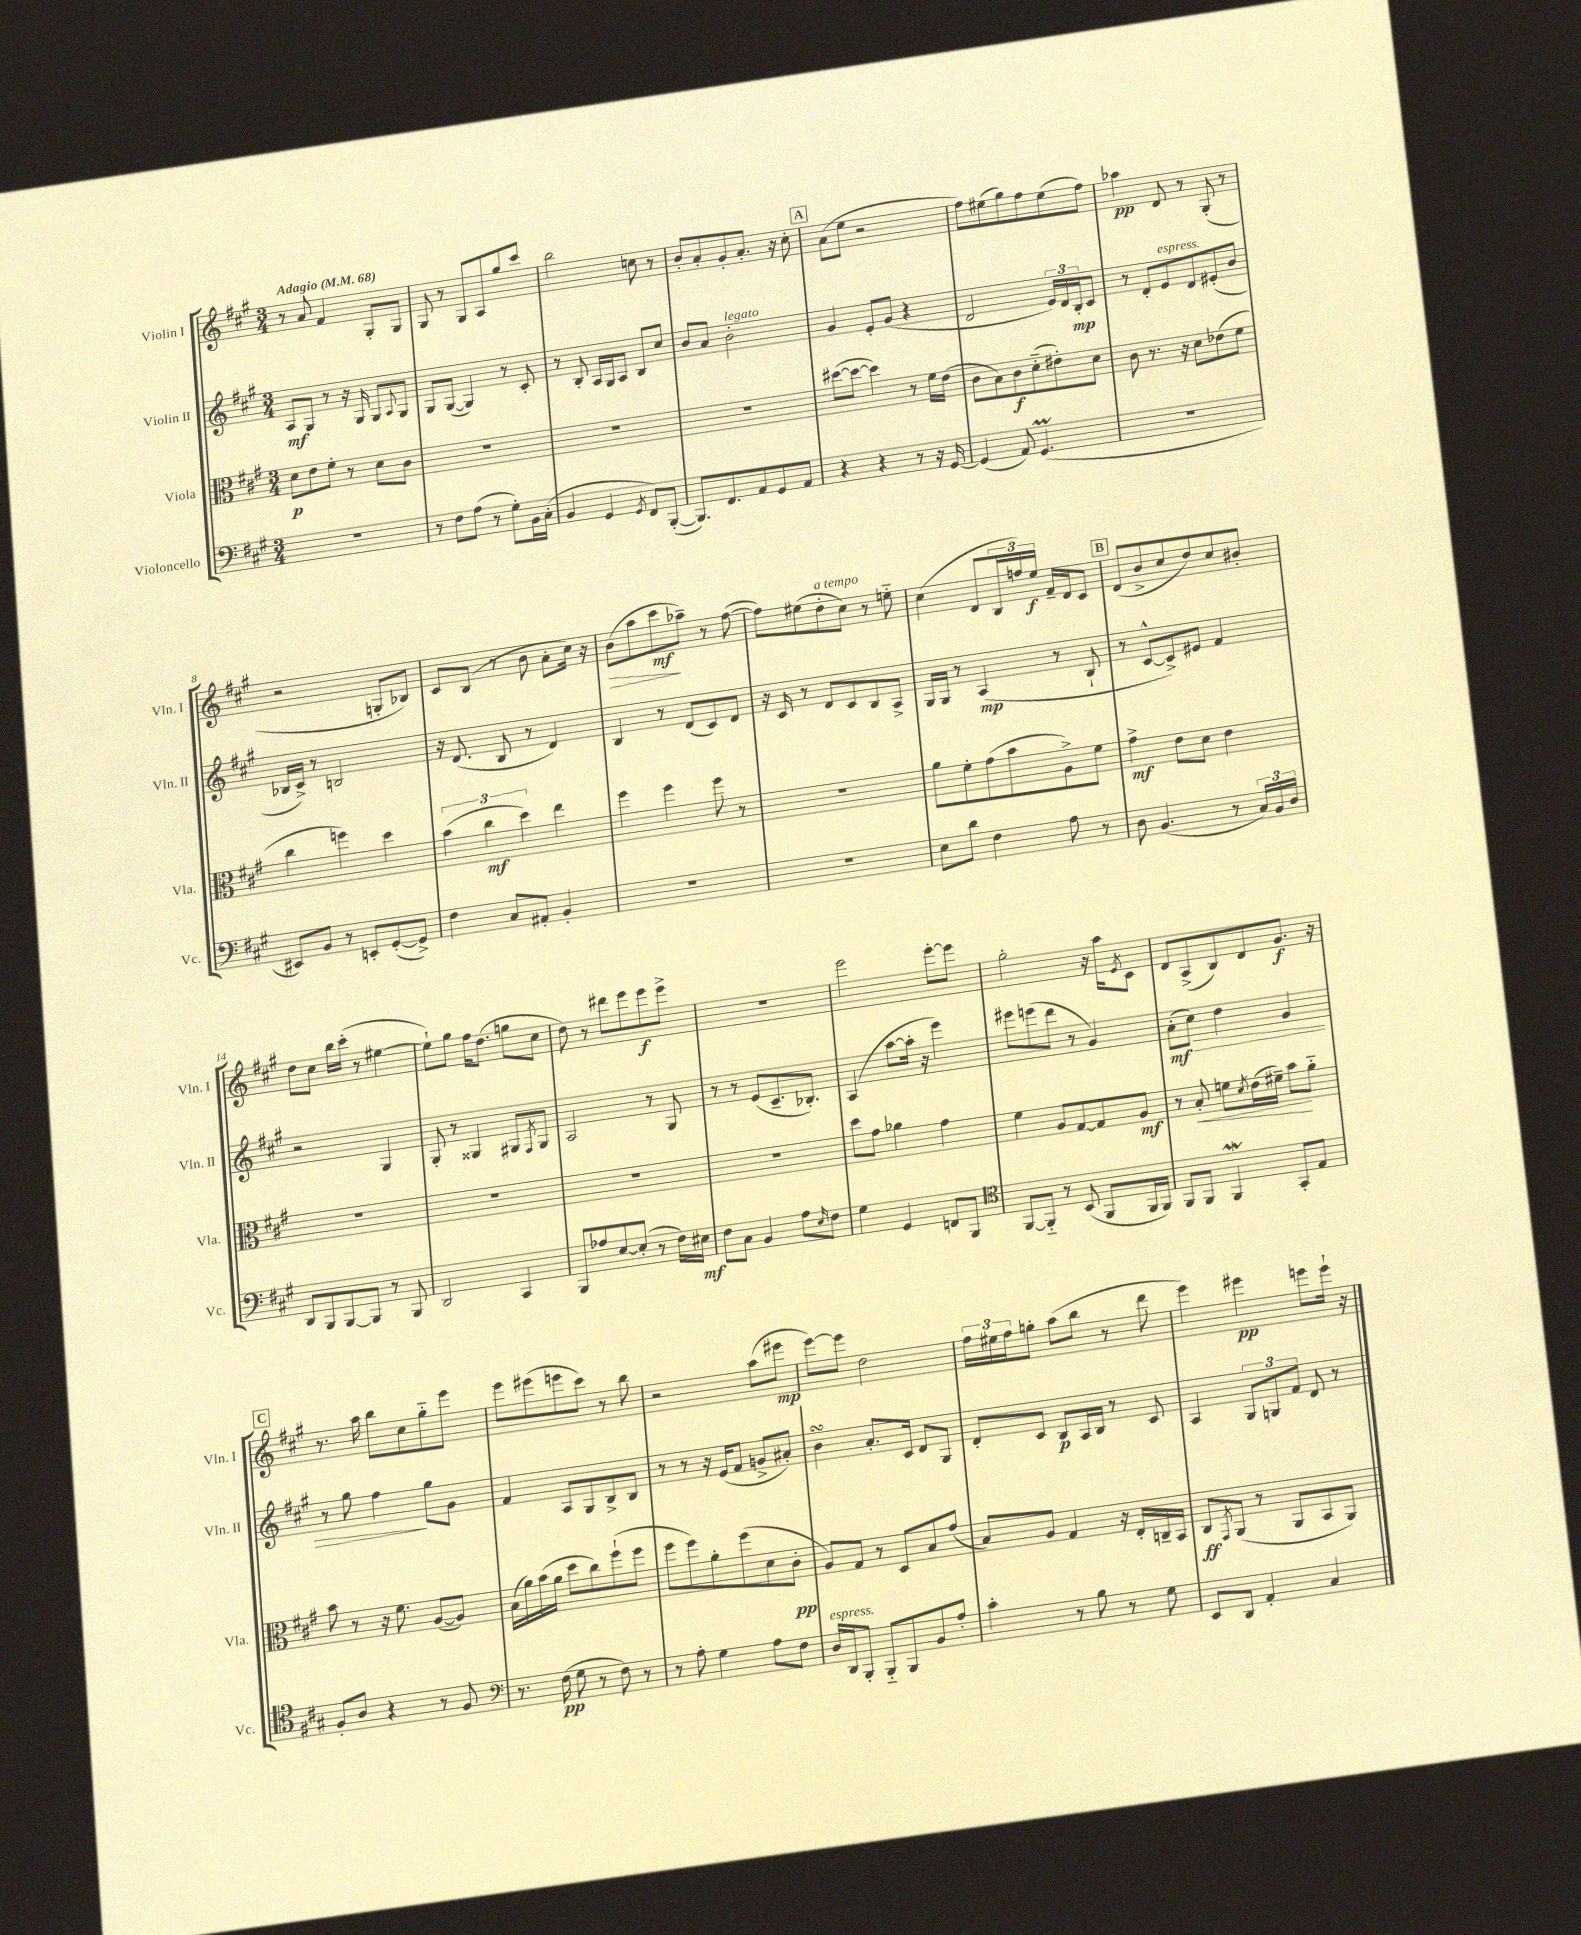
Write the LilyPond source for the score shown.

<<
\new StaffGroup <<
\new Staff = "s0" \with { instrumentName = "Violin I" shortInstrumentName = "Vln. I" } {
    \clef treble \key a \major \numericTimeSignature \time 3/4 \tempo "Adagio" 4 = 68
    r8 a'8 fis'4 gis8-. gis8 |
    gis8 r8 gis8 a8 gis''8 cis'''8 |
    b''2 c''8 r8 |
    b'8-. a'8-. gis'8-. a'8.-. r16 cis''8-. |
    \mark \markup { \box "A" } a'8( e''8 r2 |
    fis''8) eis''8( gis''8) fis''8 eis''8( fis''8) |
    aes''4\pp d'8 r8 gis8-.( r8 |
    r2 g8-. bes8) |
    cis'8 b8( r8 b'8 a'8-. cis''16) r16 |
    b'8\>( a''8 cis'''8\mf\! aes''8--) r8 fis''8~( |
    fis''8) eis''8( d''8-.^\markup { \italic "a tempo" } cis''8) r8 e''8-_ |
    cis''4( d'8 \tuplet 3/2 { b16 f''16) e''16\f } fis'16-- d'16 cis'8 |
    \mark \markup { \box "B" } d'8( b'8-> cis''8 d''8) cis''8 bis'8-. |
    d''8 cis''8 b''16 cis'''16-.( r8 eis''4~ |
    eis''8-!) gis''8 fis''16 d''8.( g''8 cis''8 |
    d''8) r8 dis'''8 e'''8 e'''8\f e'''8-> |
    R2. |
    e'''2 e'''8~-. e'''8 |
    gis''2-. r16 a''16 \acciaccatura { e'8 } cis'8 |
    d'8 a8->( b8) d'8 gis'8.\f r16 |
    \mark \markup { \box "C" } r8. a''16 b''8 cis''8 gis''8-_ e'''8 |
    e'''8 eis'''8( e'''8 cis'''8) r8 b''8 |
    r2 a''8( eis'''8\mp |
    e'''8~) e'''8 d''2 |
    \tuplet 3/2 { fis''16 eis''16 fis''16 } g''8-. a''8( b''8 r8 d'''8 |
    e'''4) eis'''4\pp e'''8 e'''16-! r16 \bar "|." |
}
\new Staff = "s1" \with { instrumentName = "Violin II" shortInstrumentName = "Vln. II" } {
    \clef treble \key a \major \numericTimeSignature \time 3/4
    a8\mf gis8 r8 r16 gis16 gis8 \appoggiatura { a8 } gis8 |
    gis8 gis8~( gis4) r8 cis'8-. |
    r8 b8-. a16 gis16 a8 b8 cis''8 |
    b'8 a'8 b'2-.^\markup { \italic "legato" } |
    \mark \markup { \box "A" } gis'4 e'8-. gis'8( r4 |
    d'2 \tuplet 3/2 { e'16) d'16 b16-.\mp } cis'8 |
    r8 d'8-. e'8^\markup { \italic "espress." } d'8 eis'8-.( b'8 |
    bes16 cis'16->) r8 b2 |
    r16 d'8.( b8 r8 d'4) |
    b4 r8 d'8( cis'8) d'8 |
    r16 cis'16 r8 d'8 cis'8 b8 a8-> |
    gis16 gis16 r8 a4\mp( r8 b8-! |
    \mark \markup { \box "B" } r8 cis'8~-^ cis'8->) eis'8 fis'4 |
    r2 gis4 |
    gis8-. r8 gisis4 gis8 \acciaccatura { fis8 } gis8 |
    a2 r8 gis8 |
    r8 r8 e'8( cis'8.-- bes8.-.) |
    a4( a''8~ a''16-. r16 e'''4) |
    eis'''8 e'''8( d'''8 r8 gis'4) |
    a'8-.\mf\>( cis''8) d''4 gis'4 |
    \mark \markup { \box "C" } r8 gis''8 fis''4\! gis''8 gis'8 |
    fis'4 a8 gis8 b8-> b8 |
    r8 r8 r16 e'16( fis'8 g'8-> ais'8-.) |
    b'4\turn a'8.-. cis'16 d'8 gis8 |
    d'8-. cis'8 b8\p a16 b16 r8 cis'8 |
    a4 \tuplet 3/2 { gis8 g8 fis'8 } d'8 r8 \bar "|." |
}
\new Staff = "s2" \with { instrumentName = "Viola" shortInstrumentName = "Vla." } {
    \clef alto \key a \major \numericTimeSignature \time 3/4
    d'8\p e'8 fis'8-. r8 d'8 cis'8 |
    R2. |
    R2. |
    R2. |
    \mark \markup { \box "A" } dis''8~( dis''8~ dis''4) r8 fis'16 e'16( |
    cis'8 b8) cis'8\f d'8-_( eis'8-.) d'8 |
    cis'8 r8. r16 d'8 ees'8( fis'8 |
    cis''4 f''4) d''4 |
    \tuplet 3/2 { b'4( cis''4\mf d''4) } e''4 |
    fis''4 fis''4 fis''8 r8 |
    R2. |
    a'8 fis'8-. gis'8( b'8 a8->) fis'8 |
    \mark \markup { \box "B" } gis'4->\mf e'8 d'8 e'4 |
    R2. |
    R2. |
    R2. |
    R2. |
    d''8 gis'8 aes'4 gis'4 |
    fis'4 a8 gis8~ gis8 a8\mf |
    r8 b8-.\< f'8 \acciaccatura { d'8 } e'16( fis'16--) b'8\! a'8-_ |
    \mark \markup { \box "C" } b'8 r8 r16 fis'8. a8~( a8) |
    b16( a'16) b'16( a'16 d''8 cis''8) fis''8-!( fis''8 |
    fis''8 fis''8) a'8-. fis''8( d'8 cis'8-.\pp |
    a8) gis8 r8 d8 b8 gis'8( |
    b8) a8 gis4 r16 e16-. c16-- b,16 |
    cis8\ff \acciaccatura { gis,8 } a,8( r8 a,8 b,8 a,8) \bar "|." |
}
\new Staff = "s3" \with { instrumentName = "Violoncello" shortInstrumentName = "Vc." } {
    \clef bass \key a \major \numericTimeSignature \time 3/4
    R2. |
    r8 fis8 a8( r8 gis8-.) b,16 cis16-.( |
    b,4 gis,4 \acciaccatura { gis,8 } fis,8) b,,8~-.( |
    b,,8.) fis,8. a,8 gis,8 a,8 |
    \mark \markup { \box "A" } r4 r4 r8 r16 gis,16~ |
    gis,4( a,8) gis,4.\prall( |
    R2. |
    eis,8) b,8 r8 e,8-. gis,8~-.( gis,8->) |
    fis4 cis8 ais,8-. b,4-. |
    R2. |
    R2. |
    e8 d'8 fis4 a8 r8 |
    \mark \markup { \box "B" } d8 b,4.( r8 \tuplet 3/2 { cis16) b,16 d16 } |
    d,8 b,,8 b,,8~ b,,8 r8 b,,8 |
    d,2 cis,4 |
    b,,8 aes8 e8~ e8-.( r8 fis16) eis16\mf |
    fis8 cis8 b,4 a8 \grace { e16 } fis8 |
    gis4 gis,4 f,8 b,,8 |
    \clef tenor fis,8~ fis,8-_ r8 b,8( fis,8 fis,16 fis,16) |
    fis,8 fis,8 fis,4\mordent gis,8-. e8 |
    \mark \markup { \box "C" } fis8-. a8 r4 r8 fis8 |
    \clef bass r8. fis16\pp( gis8 r8 fis8) r8 |
    r8 a8-. gis4 a8 fis8 |
    d16^\markup { \italic "espress." } d,16 b,,8-. b,,8-_ b,,8 b,8 a8-. |
    cis'4-. r8 b8 r8 gis8 |
    e,8 d,8 a,4-. cis4 \bar "|." |
}
>>
>>
